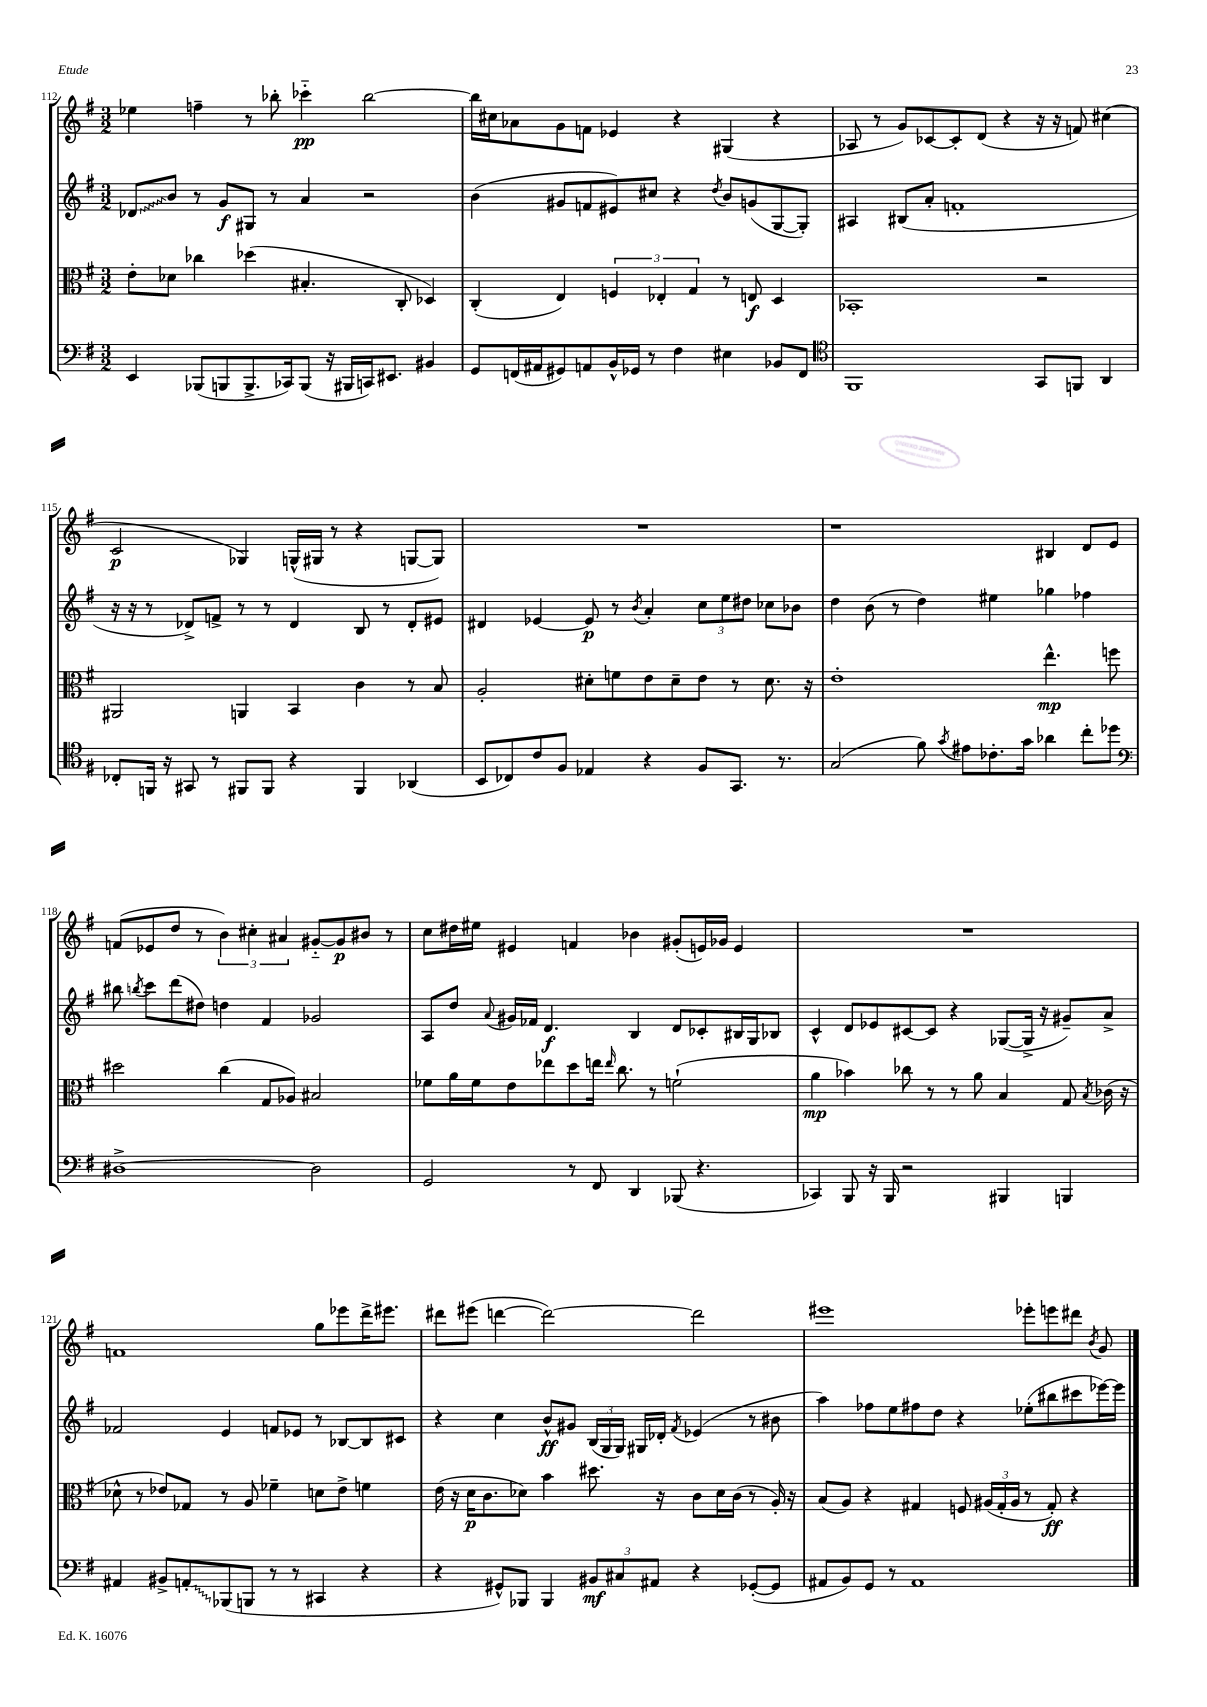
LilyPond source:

<<
\new StaffGroup <<
\new Staff = "s0" {
    \clef treble \key g \major \numericTimeSignature \time 3/2
    \autoBeamOff ees''4 f''4-- r8 bes''8-. ces'''4-_\pp bes''2~ |
    bes''16[ cis''16 aes'8 g'8 f'8] ees'4 r4 gis4( r4 |
    aes8 r8 g'8[) ces'8~ ces'8-. d'8]( r4 r16 r16 f'8) cis''4( |
    c'2\p ges4) g16[-^( gis16] r8 r4 g8[~ g8]) |
    R1. |
    r1 bis4 d'8[ e'8] |
    f'8[( ees'8 d''8] r8 \tuplet 3/2 { b'4) cis''4-. ais'4 } gis'8[~-_ gis'8\p bis'8] r8 |
    c''8[ dis''16 eis''16] eis'4 f'4 bes'4 gis'8[-.( e'16) ges'16] e'4 |
    R1. |
    f'1 g''8[ ees'''8 d'''16-> eis'''8.] |
    dis'''8[ eis'''8]( d'''4~ d'''2~) d'''2 |
    eis'''1 ees'''8[-. e'''8 dis'''8] \acciaccatura { b'8 } g'8 \bar "|." |
}
\new Staff = "s1" {
    \clef treble \key g \major \numericTimeSignature \time 3/2
    \autoBeamOff \once \override Glissando.style = #'zigzag des'8[\glissando b'8] r8 g'8[\f gis8] r8 a'4 r2 |
    b'4( gis'8[ f'8 eis'8) cis''8] r4 \acciaccatura { d''8 } b'8[ g'8( g8~ g8]-.) |
    ais4 bis8[( a'8]-. f'1-. |
    r16 r16 r8 des'8[->) f'8]-> r8 r8 des'4 b8 r8 des'8[-. eis'8] |
    dis'4 ees'4~ ees'8\p r8 \acciaccatura { b'8 } a'4-. \tuplet 3/2 { c''8[ e''8 dis''8] } ces''8[ bes'8] |
    d''4 b'8( r8 d''4) eis''4 ges''4 fes''4 |
    bis''8 \acciaccatura { b''8 } c'''8[ d'''8( dis''8]) d''4 fis'4 ges'2 |
    a8[ d''8] \appoggiatura { a'8 } gis'16[ fes'16] d'4.\f b4 d'8[ ces'8-. bis16 g16 bes8] |
    c'4-^ d'8[ ees'8 cis'8~ cis'8] r4 ges8[~( ges16]-> r16 gis'8[--) a'8]-> |
    fes'2 e'4 f'8[ ees'8] r8 bes8[~ bes8 cis'8] |
    r4 c''4 b'8[-^\ff gis'8] \tuplet 3/2 { b16[( g16 g16]) } gis16[ des'16]-. \acciaccatura { fis'8 } ees'4( r8 bis'8 |
    a''4) fes''8[ e''8 fis''8 d''8] r4 ees''8[-.( bis''8 cis'''8 ees'''16~) ees'''16] \bar "|." |
}
\new Staff = "s2" {
    \clef alto \key g \major \numericTimeSignature \time 3/2
    \autoBeamOff e'8[-. des'8] ces''4 des''4( bis4.-. c8-. des4) |
    c4-.( e4) \tuplet 3/2 { f4 ees4-. g4 } r8 e8\f d4 |
    bes,1-. r2 |
    ais,2 a,4 b,4 c'4 r8 b8 |
    a2-. dis'8[-. f'8 e'8 dis'8-- e'8] r8 dis'8. r16 |
    e'1-. e''4.-^\mp f''8 |
    dis''2 c''4( g8[ aes8]) bis2 |
    fes'8[ a'16 fes'16 e'8 ees''8 d''8 e''16] \grace { e''16 } c''8. r8 f'2-!( |
    a'4\mp bes'4) ces''8 r8 r8 a'8 b4 g8 \acciaccatura { b8 } ces'16( r16 |
    des'8-^ r8 ees'8[) ges8] r8 a8 fes'4-- d'8[ ees'8]-> f'4 |
    e'16( r16 d'16[\p c'8. des'8]) b'4 dis''8. r16 c'8[ des'16 c'16]( r8 a16-.) r16 |
    b8[( a8]) r4 gis4 f8 \tuplet 3/2 { ais16[( gis16-. ais16] } r8 gis8-.\ff) r4 \bar "|." |
}
\new Staff = "s3" {
    \clef bass \key g \major \numericTimeSignature \time 3/2
    \autoBeamOff e,4 bes,,8[( b,,8 b,,8.-> ces,16) b,,8]( r16 bis,,16[ c,16) eis,8.] bis,4 |
    g,8[ f,16( ais,16 gis,8) a,8 b,16-^ ges,16] r8 fis4 eis4 bes,8[ f,8] |
    \clef tenor fis,1 g,8[ f,8] a,4 |
    ces8[-. f,16] r16 gis,8 r8 fis,8[ fis,8] r4 fis,4 aes,4( |
    b,8[ ces8) c'8 fis8] ees4 r4 fis8[ g,8.] r8. |
    g2( fis'8) \acciaccatura { g'8 } eis'8[ ces'8.-. g'16] aes'4 c''8[-. des''8] |
    \clef bass dis1~-> dis2 |
    g,2 r8 fis,8 d,4 bes,,8( r4. |
    ces,4) b,,8 r16 b,,16 r2 bis,,4 b,,4 |
    ais,4 bis,8[-> \once \override Glissando.style = #'zigzag a,8-.\glissando bes,,8( b,,8] r8 r8 cis,4 r4 |
    r4 gis,8[-^) bes,,8] bes,,4 \tuplet 3/2 { bis,8[\mf cis8 ais,8] } r4 ges,8[~-.( ges,8] |
    ais,8[ b,8) g,8] r8 ais,1 \bar "|." |
}
>>
>>
\layout { \context { \Score currentBarNumber = #112 } }
